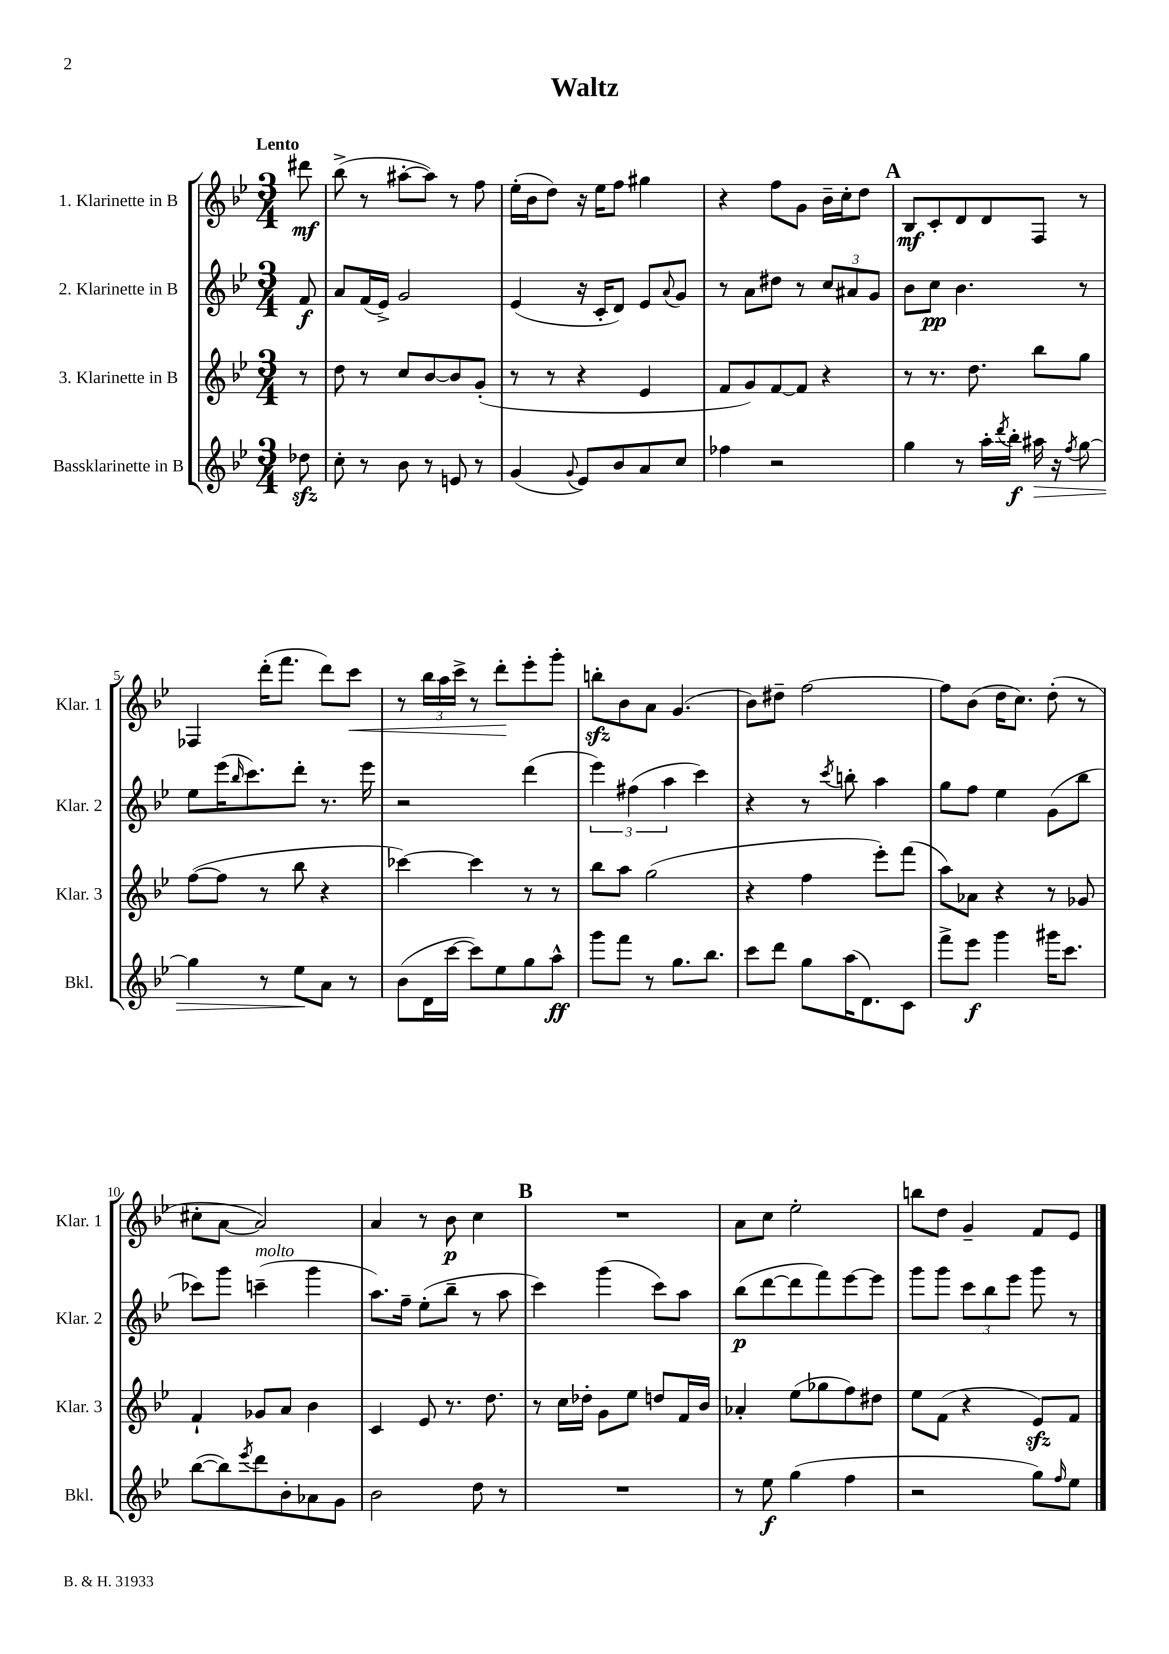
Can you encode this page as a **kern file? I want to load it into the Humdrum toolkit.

**kern	**kern	**kern	**kern
*staff4	*staff3	*staff2	*staff1
*clefG2	*clefG2	*clefG2	*clefG2
*k[b-e-]	*k[b-e-]	*k[b-e-]	*k[b-e-]
*M3/4	*M3/4	*M3/4	*M3/4
8dd-	8r	8f	8ddd#
=	=	=	=
8cc'	8dd	8a	(8bb-^
8r	8r	(16f	8r
.	.	16e-^)	.
8b-	8cc	2g	[8aa#'
8r	[8b-	.	8aa#])
8e	8b-]	.	8r
8r	(8g'	.	8ff
=	=	=	=
(4g	8r	(4e-	(16ee-'
.	.	.	16b-
.	8r	.	8dd)
8qqg	.	.	.
8e-)	4r	16r	16r
.	.	16c'	16ee-
8b-	.	8d)	8ff
8a	4e-	8e-	4gg#
.	.	8qqa	.
8cc	.	8g	.
=	=	=	=
4ff-	8f	8r	4r
.	8g)	8a	.
2r	[8f	8dd#	8ff
.	8f]	8r	8g
.	4r	12cc	16b-~
.	.	.	16cc'
.	.	12a#	.
.	.	.	8dd
.	.	12g	.
=	=	=	=
4gg	8r	8b-	8B-
.	8.r	8cc	8c'
8r	.	4.b-	8d
.	8.dd	.	.
16aa'	.	.	8d
8qddd	.	.	.
16bb-'	.	.	.
16aa#	8bb-	.	8F
16r	.	.	.
8qff	.	.	.
[8gg	8gg	8r	8r
=	=	=	=
4gg]	([8ff	8ee-	4F-
.	8ff]	(16eee-	.
.	.	16qqbb-	.
.	.	8.ccc)	.
8r	8r	.	(16ddd'
.	.	.	8.fff
8ee-	8bb-	8ddd'	.
8a	4r	8.r	8ddd)
8r	.	.	8ccc
.	.	16eee-	.
=	=	=	=
(8b-	[4ccc-)	2r	8r
16d	.	.	24bb-
.	.	.	24aa
[16ccc	.	.	.
.	.	.	24ccc^
8ccc])	4ccc-]	.	8r
8ee-	.	.	8ddd'
8gg	8r	(4ddd	8eee-'
8aa^^	8r	.	8ggg'
=	=	=	=
8ggg	8bb-	6eee-)	8bb'
8fff	8aa	.	8b-
.	.	(6ff#	.
8r	(2gg	.	8a
.	.	6aa	.
8.gg	.	.	(4.g
.	.	4ccc)	.
8.bb-	.	.	.
=	=	=	=
8ccc	4r	4r	8b-)
8ddd	.	.	8dd#~
8gg	4ff	8r	[2ff
.	.	8qccc	.
(16aa	.	8bb'	.
8.d)	.	.	.
.	8eee-')	4aa	.
8c	(8fff	.	.
=	=	=	=
8fff^	8aa)	8gg	8ff]
8eee-	8a-	8ff	(8b-
4ggg	4r	4ee-	16dd
.	.	.	8.cc)
16ggg#	8r	(8g	(8dd'
8.ccc	.	.	.
.	8g-	8bb-	8r
=	=	=	=
([8bb-	4f`	8ccc-)	8cc#'
8bb-])	.	8ggg	[8a
8qeee-	.	.	.
8ddd	8g-	(4ccc~	2a])
8b-'	8a	.	.
8a-	4b-	4ggg	.
8g	.	.	.
=	=	=	=
2b-	4c	8.aa)	4a
.	.	16ff~	.
.	8e-	(8ee-'	8r
.	8.r	8bb-~	8b-
8dd	.	8r	4cc
.	8.dd	.	.
8r	.	8aa	.
=	=	=	=
2.r	8r	4ccc)	2.r
.	16cc	.	.
.	16dd-'	.	.
.	8g	(4ggg	.
.	8ee-	.	.
.	8dd	8ccc)	.
.	16f	8aa	.
.	16b-	.	.
=	=	=	=
8r	4a-'	(8bb-	8a
8ee-	.	[8ddd	8cc
(4gg	(8ee-	8ddd]	2ee-'
.	8gg-	8fff)	.
4ff	8ff)	[8eee-	.
.	8dd#	8eee-]	.
=	=	=	=
2r	8ee-	8ggg	8bb
.	(8f	8ggg	8dd
.	4r	12ccc	4g~
.	.	12bb-	.
.	.	12eee-	.
8gg)	8e-)	8ggg	8f
16qqff	.	.	.
8ee-	8f	8r	8e-
==	==	==	==
*-	*-	*-	*-
